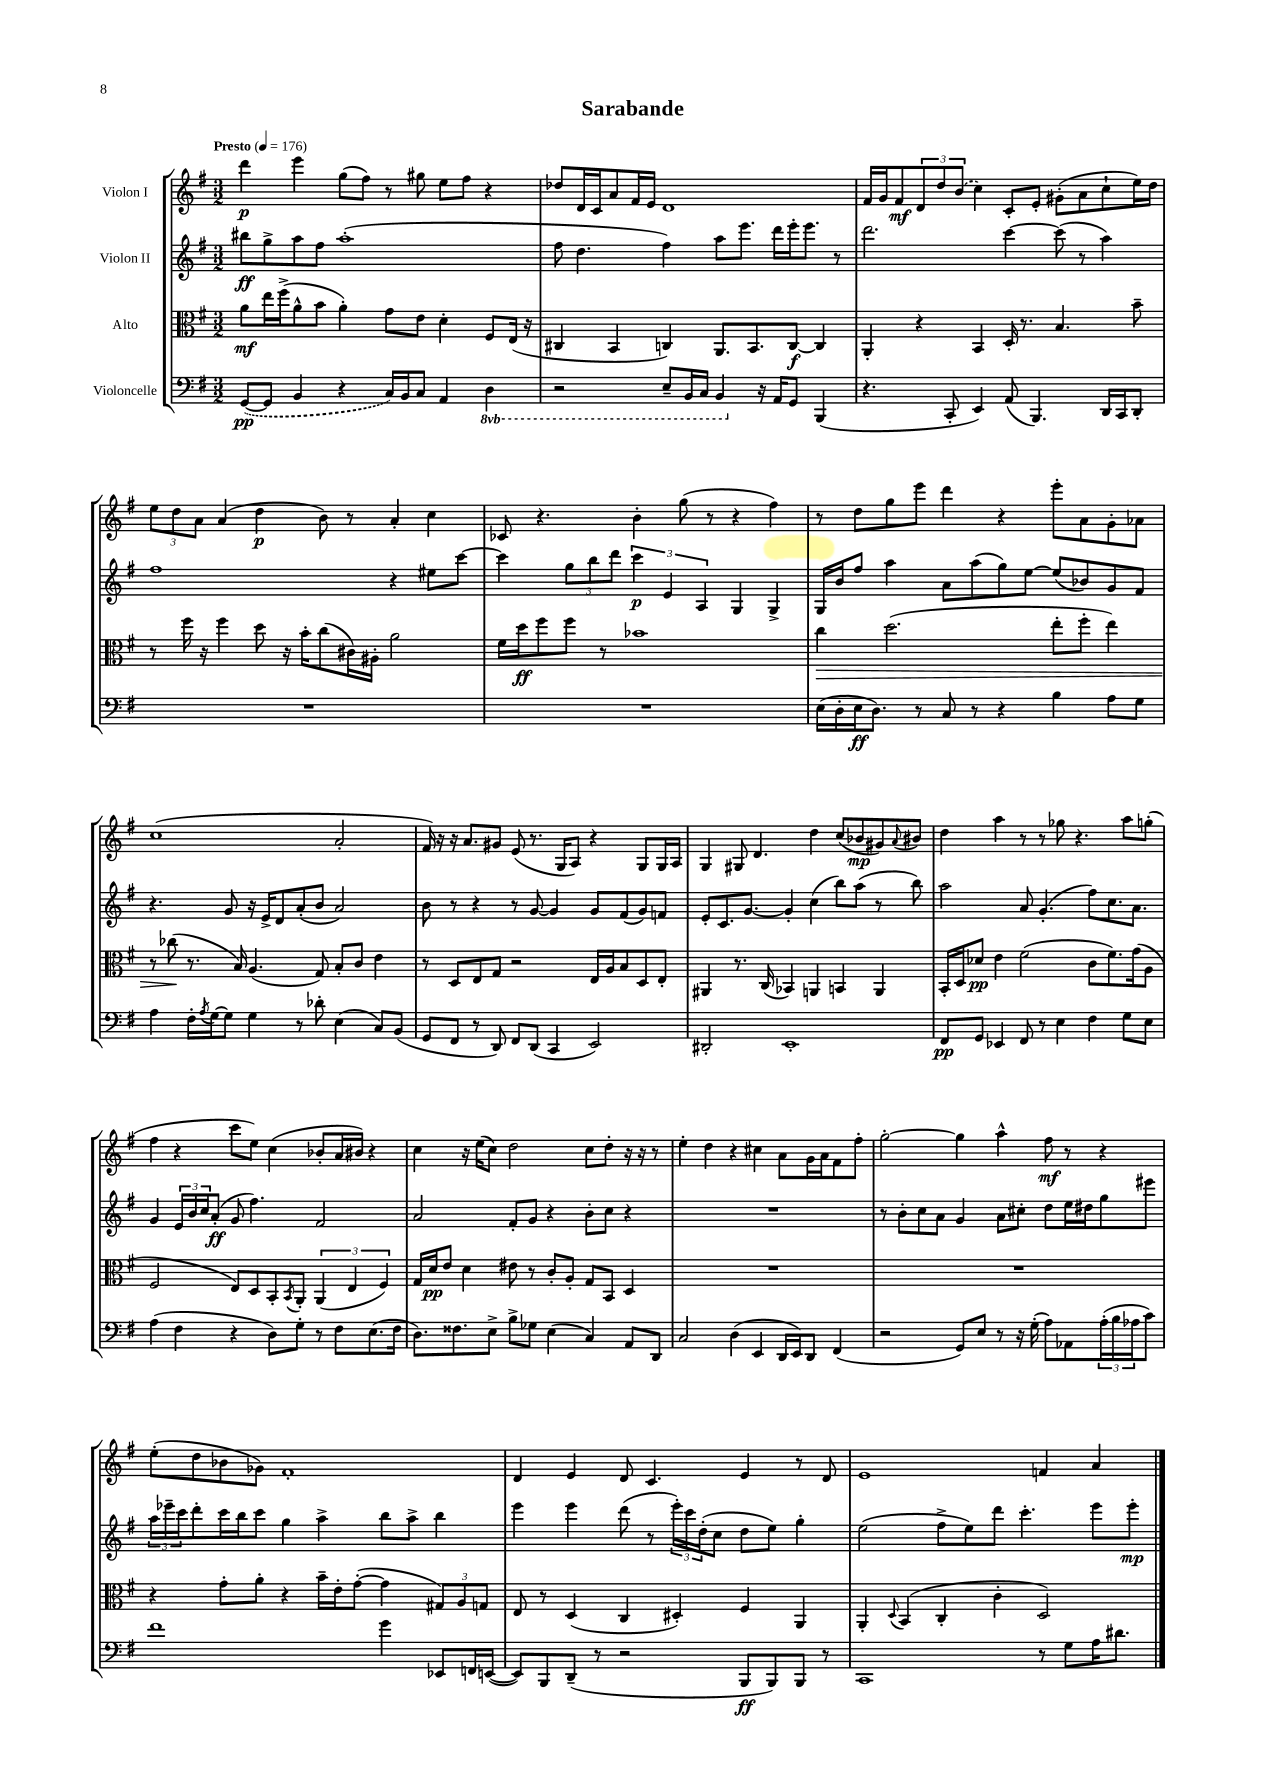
\header { title = "Sarabande" }
<<
\new StaffGroup <<
\new Staff = "s0" \with { instrumentName = "Violon I" } {
    \clef treble \key g \major \numericTimeSignature \time 3/2 \tempo "Presto" 4 = 176
    d'''4\p e'''4 g''8( fis''8) r8 gis''8 e''8 fis''8 r4 |
    des''8 d'16 c'16 a'8 fis'16 e'16 d'1 |
    fis'16 g'16 fis'8\mf \tuplet 3/2 { d'8 d''8 \once \slurDashed b'8( } c''4) c'8-. e'8-. gis'8-.( a'8 c''8-! e''16) d''16 |
    \tuplet 3/2 { e''8 d''8 a'8 } a'4( d''4\p b'8) r8 a'4-. c''4 |
    ces'8 r4. b'4-. g''8( r8 r4 fis''4) |
    r8 d''8 g''8 e'''8 d'''4 r4 e'''8-. a'8 g'8-. aes'8 |
    c''1( a'2-. |
    fis'16) r16 r16 a'8. gis'8 e'8( r8. g16 a8) r4 g8 g16 a16 |
    g4 gis8 d'4. d''4 c''8( bes'8\mp gis'8) \appoggiatura { a'8 } bis'8 |
    d''4 a''4 r8 r8 ges''8 r4. a''8 g''8-.( |
    fis''4 r4 c'''8 e''8) c''4( bes'8-. a'16 bis'16) r4 |
    c''4 r16 e''16( c''8) d''2 c''8 d''8-. r16 r16 r8 |
    e''4-. d''4 r4 cis''4 a'8 g'16 a'16 fis'8 fis''8-. |
    g''2~-. g''4 a''4-^ fis''8\mf r8 r4 |
    e''8-.( d''8 bes'8 ges'8) fis'1-. |
    d'4 e'4 d'8 c'4. e'4 r8 d'8 |
    e'1 f'4 a'4 \bar "|." |
}
\new Staff = "s1" \with { instrumentName = "Violon II" } {
    \clef treble \key g \major \numericTimeSignature \time 3/2
    bis''8\ff g''8-> a''8 fis''8 a''1-.( |
    fis''8 d''4. fis''4) a''8 e'''8. d'''16 e'''16-. e'''8. r8 |
    d'''2. c'''4~ c'''8( r8 a''4) |
    fis''1 r4 eis''8 c'''8~ |
    c'''4 \tuplet 3/2 { g''8 b''8 d'''8 } \tuplet 3/2 { c'''4\p e'4 a4 } g4 g4-> |
    g16 b'16 fis''8 a''4 a'8 a''8( g''8) e''8~ e''8( bes'8) g'8 fis'8 |
    r4. g'8 r16 e'16-> d'8 a'8-.( b'8 a'2) |
    b'8 r8 r4 r8 g'8~ g'4 g'8 fis'8( g'8) f'8 |
    e'8-. c'8. g'8.~ g'4-. c''4( b''8) a''8( r8 b''8) |
    a''2 a'8 g'4.-.( fis''8) c''8. a'8. |
    g'4 \tuplet 3/2 { e'16 b'16 c''16 } a'8-.\ff( g'8 fis''4.) fis'2 |
    a'2 fis'8-. g'8 r4 b'8-. c''8 r4 |
    R1. |
    r8 b'8-. c''8 a'8 g'4 a'8 cis''8-. d''8 e''16 dis''16 g''8 eis'''8 |
    \tuplet 3/2 { a''16 ees'''16-- c'''16 } d'''8-. c'''16 b''16 c'''8 g''4 a''4-> b''8 a''8-> b''4 |
    e'''4 e'''4 d'''8( r8 \tuplet 3/2 { e'''16-.) c'''16 d''16-.( } c''8 d''8 e''8) g''4-. |
    e''2( fis''8-> e''8) d'''8 c'''4.-. e'''8 e'''8-.\mp \bar "|." |
}
\new Staff = "s2" \with { instrumentName = "Alto" } {
    \clef alto \key g \major \numericTimeSignature \time 3/2
    a'8\mf e''16 fis''16->( a'8-^ b'8 a'4-.) g'8 e'8 d'4-. fis8 e16( r16 |
    cis4 b,4 c4) a,8. b,8. c8~\f c4 |
    a,4-. r4 b,4 d16-. r8. b4. b'8-- |
    r8 fis''16 r16 fis''4 d''8 r16 b'16-. c''8( cis'16) ais16-. a'2 |
    fis'16 d''16\ff fis''8 fis''8 r8 bes'1 |
    c''4\> d''2.( e''8-. fis''8-. e''4) |
    r8 ces''8\!( r8. b16) a4.( g8) b8-. c'8 e'4 |
    r8 d8 e8 g8 r2 e16 a16 b8 d8 e8-. |
    ais,4 r8. c16( bes,4) a,4 b,4 a,4 |
    b,16-. d16 des'8\pp e'4 fis'2( c'8 fis'8.) g'16( a8 |
    fis2 e8) d8 b,8-. \acciaccatura { b,8 } a,8-. \tuplet 3/2 { a,4( e4 fis4) } |
    g16 d'16\pp e'8 d'4 eis'8 r8 c'8-. a8-. g8 b,8 d4 |
    R1. |
    R1. |
    r4 g'8-. a'8-. r4 b'16-- e'16-. g'8~-.( g'4 \tuplet 3/2 { gis8) a8 g8 } |
    e8 r8 d4( c4 dis4-.) fis4 a,4 |
    a,4-. \appoggiatura { d8 } b,4( c4-. c'4-. d2) \bar "|." |
}
\new Staff = "s3" \with { instrumentName = "Violoncelle" } {
    \clef bass \key g \major \numericTimeSignature \time 3/2 \set Staff.ottavationMarkups = #ottavation-simple-ordinals
    \once \slurDashed g,8~\pp( g,8 b,4 r4 c16) b,16 c8 a,4 \ottava #-1 d,4 |
    r2 e,8-- b,,16 c,16 b,,4 \ottava #0 r16 a,16 g,8 b,,4( |
    r4. c,8-. e,4) a,8( b,,4.) d,16 c,16 d,8-. |
    R1. |
    R1. |
    e16( d16-. e16\ff d8.) r8 c8 r8 r4 b4 a8 g8 |
    a4 fis16-. \acciaccatura { a8 } g16~ g8 g4 r8 des'8-. e4( c8) b,8( |
    g,8 fis,8 r8 d,8) fis,8 d,8( c,4 e,2) |
    dis,2-. e,1-. |
    fis,8\pp g,8 ees,4 fis,8 r8 e4 fis4 g8 e8 |
    a4( fis4 r4 d8) g8-. r8 fis8 e8.( fis16 |
    d8.) fisis8. e8-> b8-> ges8 e4( c4) a,8 d,8 |
    c2 d4( e,4 d,16 e,16) d,8 fis,4( |
    r2 g,8) e8 r8 r16 g16-.( a8) aes,8 \tuplet 3/2 { a16-.( b16 aes16 } c'8) |
    fis'1 g'4 ees,8 f,16 e,16~( |
    e,8) b,,8 d,8--( r8 r2 b,,8\ff b,,8) b,,8 r8 |
    c,1 r8 g8 a16 dis'8. \bar "|." |
}
>>
>>
\layout { \context { \Score \remove "Bar_number_engraver" } }
